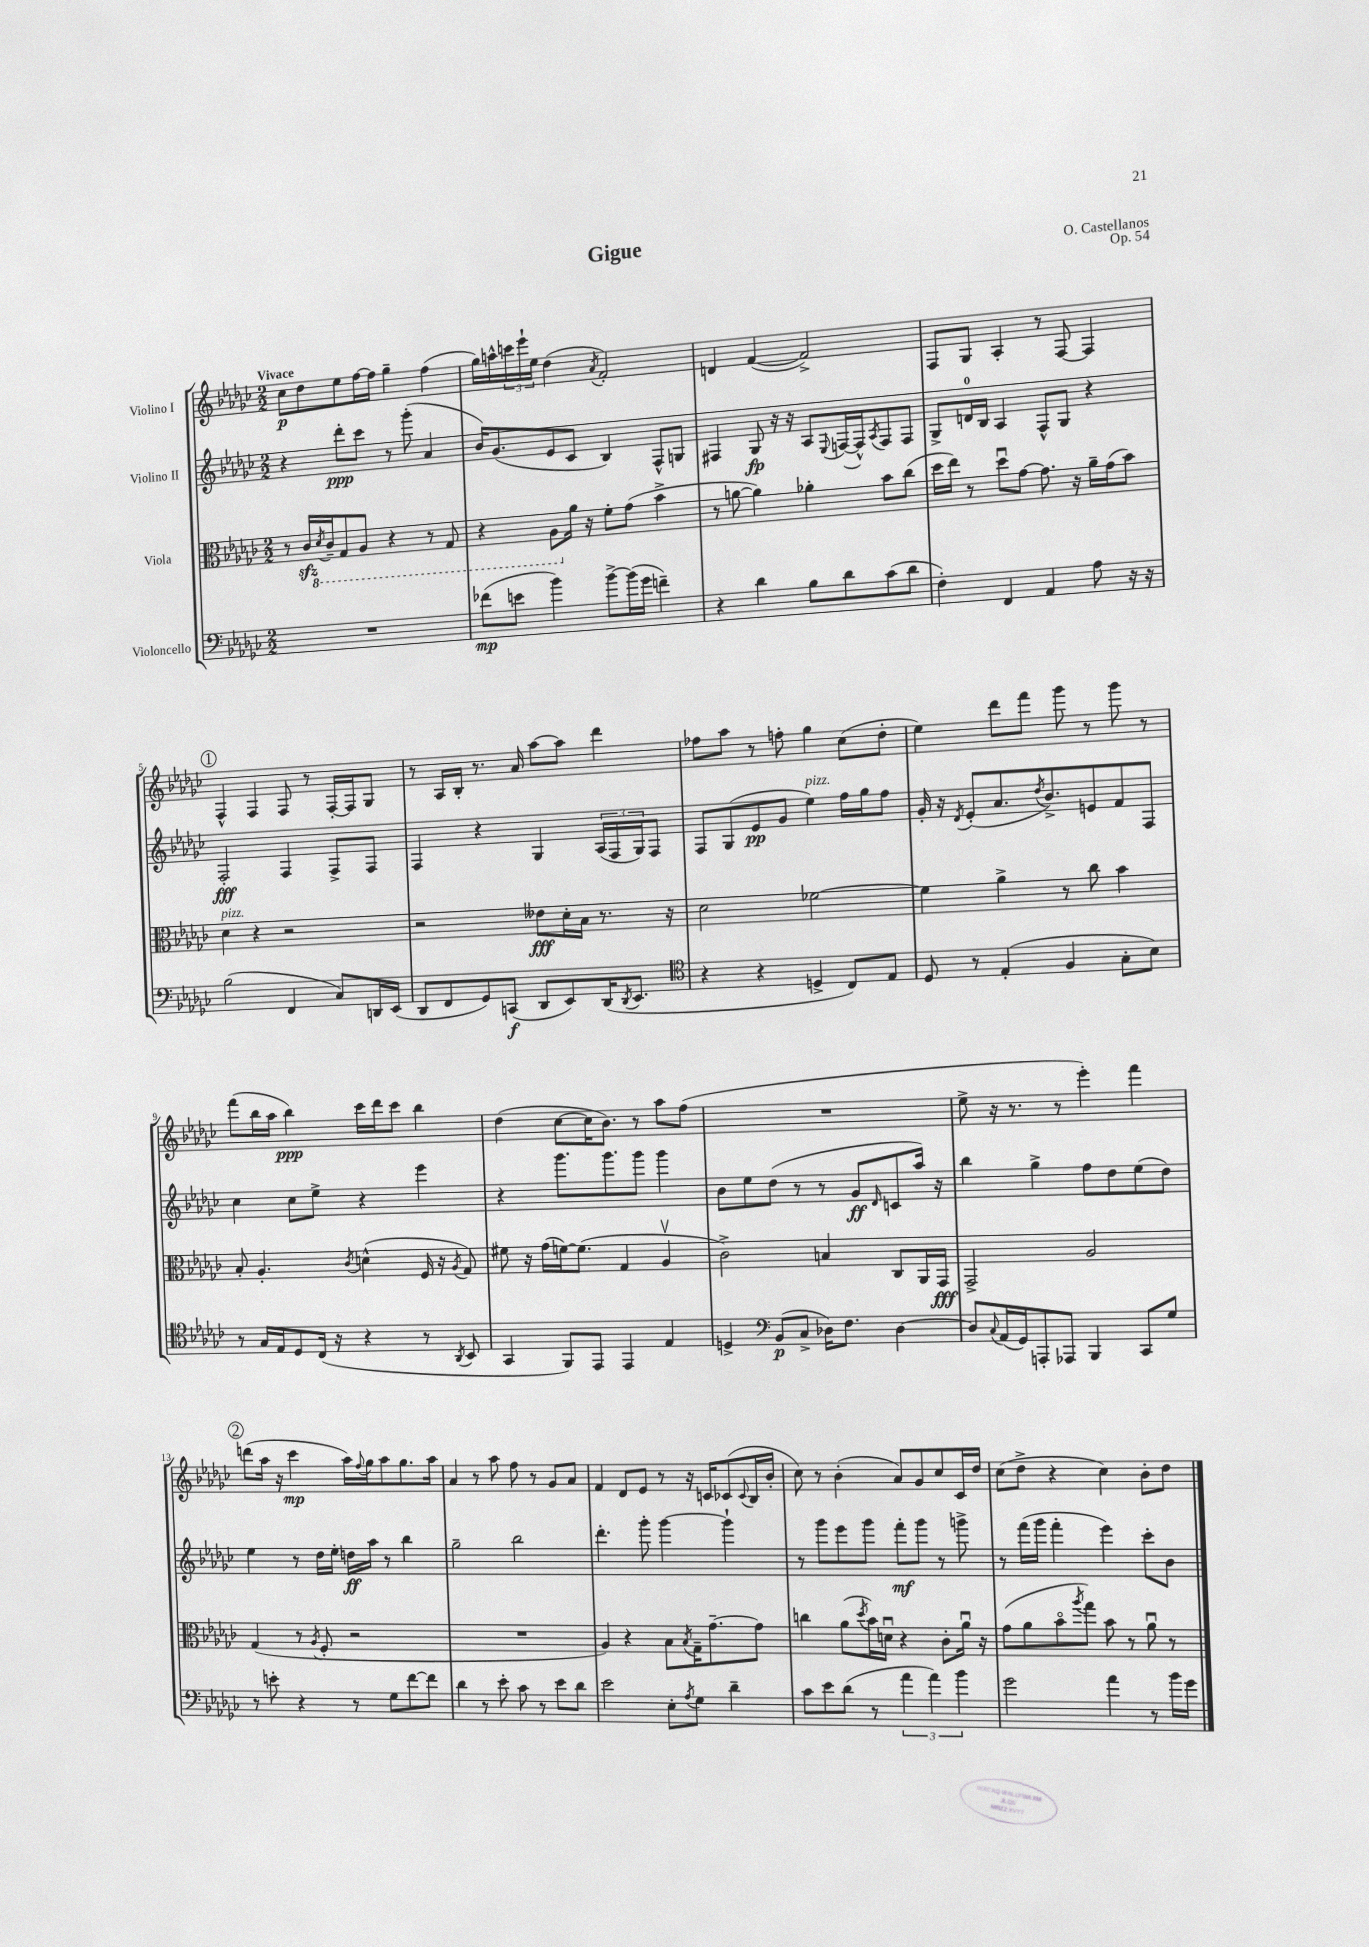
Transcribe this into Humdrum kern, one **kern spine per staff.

**kern	**kern	**kern	**kern
*staff4	*staff3	*staff2	*staff1
*clefF4	*clefC3	*clefG2	*clefG2
*k[b-e-a-d-g-c-]	*k[b-e-a-d-g-c-]	*k[b-e-a-d-g-c-]	*k[b-e-a-d-g-c-]
*M2/2	*M2/2	*M2/2	*M2/2
1r	8r	4r	8cc-
.	16c-	.	8dd-
.	8qD-	.	.
.	16C-~	.	.
.	8GG-	8ddd-'	8ee-
.	8AA-	8ccc-	[16ff
.	.	.	16ff]
.	4r	8r	4gg-~
.	.	(8ggg-'	.
.	8r	4a-	(4ff
.	8GG-	.	.
=	=	=	=
(8f-	4r	16b-)	16gg-)
.	.	(8.g-	16aa^^
8e	.	.	24ccc
.	.	.	24eee-`
.	.	.	24ee-
4b-)	8AA-	8e-	(4dd-
.	16a-	8c-	.
.	16r	.	.
.	.	.	8qa-
[8b-^	8f'	4B-)	2f')
(16b-]	(8g-	.	.
16g-	.	.	.
4f~)	4b-^	8F^^	.
.	.	8G	.
=	=	=	=
4r	8r	4F#	4d
.	[8a	.	.
4d-	4a])	8G-	([4f
.	.	16r	.
.	.	16r	.
8B-	4a-'	8A-	2f^])
.	.	8qqE-	.
8d-	.	([16F	.
.	.	16F^^])	.
.	.	8qA-	.
(8c-	8b-	8F	.
8d-	(8cc-	8F	.
=	=	=	=
4F')	16dd-	8G-^	8F
.	16ee-)	.	.
.	8r	16d	8G-
.	.	16B-	.
4FF	8dd-u	4A-	4A-'
.	[8g-	.	.
4AA-	8.g-]	8F^^	8r
.	.	8G-	[8F
.	16r	.	.
8A-	16a-~	4r	4F]
.	(16g-	.	.
16r	8b-)	.	.
16r	.	.	.
=	=	=	=
(2B-	4d-	2F'	4F^^
.	4r	.	4F
4FF	2r	4F	8F
.	.	.	8r
8C-)	.	8F^	[16F'
.	.	.	16F]
16DD	.	8F	8G-
(16EE-	.	.	.
=	=	=	=
8DD-	2r	4F	8r
8FF	.	.	16A-
.	.	.	16B-'
8GG-)	.	4r	8.r
(8CC	.	.	.
.	.	.	16a-
8DD-	8e--	4G-	[8aa-
8EE-)	16d-'	.	8aa-]
.	16B-	.	.
(16DD-	8.r	(24A-	4ddd-
.	.	24F	.
8qDD-	.	.	.
8.EE-	.	.	.
.	.	24G-)	.
.	.	8F	.
.	16r	.	.
=	=	=	=
*clefC4	*	*	*
4r	2d-	8F	8ff-
.	.	(8G-	8aa-
4r	.	8e-	8r
.	.	8g-	8ff'
4D^	[2f-	4ee-)	4gg-
8C-)	.	16ff	(8cc-
.	.	16gg-	.
8E-	.	8ff	8dd-'
=	=	=	=
8D-	4f-]	16g-'	4ee-)
.	.	16r	.
.	.	8qd-	.
8r	.	(8e-'	.
(4E-'	4a-^	8.a-	8ddd-
.	.	.	8fff
.	.	8qdd-	.
.	.	8.b-^)	.
4F	8r	.	8ggg-
.	8cc-	8e	8r
8G-'	4b-	8f	8ggg-
8B-)	.	8F	8r
=	=	=	=
8r	8B-'	4cc-	(8fff
16G-	4.A-'	.	16bb-
16E-	.	.	16aa-
8D-	.	8cc-	4bb-)
(16C-	.	8ee-^	.
16r	.	.	.
.	8qc-	.	.
4r	(4d^^	4r	16ccc-
.	.	.	16ddd-
.	.	.	8ccc-
8r	16F	4eee-	4bb-
.	16r	.	.
8qAA-	8qA-	.	.
8BB-	8G-)	.	.
=	=	=	=
4GG-	8f#	4r	(4dd-
.	16r	.	.
.	(16g-	.	.
8FF)	[16f)	8.ggg-	[8cc-
.	(8.f]	.	.
8EE-	.	.	16cc-]
.	.	8.ggg-	8.b-)
4EE-	4G-	.	.
.	.	8ggg-	8r
4E-	4A-v	4ggg-	8aa-
.	.	.	(8ff
=	=	=	=
4D^	2c-^)	8b-	1r
.	.	8ee-	.
*clefF4	*	*	*
(8BB-	.	(8dd-	.
8C-^	.	8r	.
16D-)	4B	8r	.
8.F	.	.	.
.	.	8g-	.
.	.	16qqd-	.
[4D-	8C-	8c	.
.	16AA-	16aa-)	.
.	16GG-	16r	.
=	=	=	=
8D-]	2GG-^	4bb-	8ee-^
8qqC-	.	.	.
(16AA-	.	.	16r
16GG-)	.	.	8.r
8AAA'	.	4gg-^	.
8AAA-	.	.	8r
4BBB-	2A-	8ff	4eee-')
.	.	8dd-	.
8CC-	.	(8ee-	4fff
8G-	.	8dd-)	.
=	=	=	=
8r	(4G-	4ee-	(8ddd
8e'	.	.	16aa-
.	.	.	16r
4r	8r	8r	4ccc-
.	8qA-	.	.
.	8F'	16dd-	.
.	.	16ee-'	.
8r	2r	16dd	16aa-)
.	.	.	8qqff
.	.	16aa-	16gg-
8G-	.	8r	8aa-
[8f	.	4bb-	8.gg-
8f]	.	.	.
.	.	.	16aa-
=	=	=	=
4d-	1r	2gg-~	4a-
8r	.	.	8r
8e-'	.	.	8aa-
8c-	.	2bb-	8ff
8r	.	.	8r
8e-	.	.	8g-
8d-	.	.	8a-
=	=	=	=
2e-	4A-)	4.ddd-'	4f
.	4r	.	8d-
.	.	8ggg-'	8e-
8E-'	8B-	[4ggg-	8r
8qA-	8qB-	.	.
8G-	16G-~	.	16r
.	[8.g-~	.	16c
4d-~	.	4ggg-`]	(8c-
.	.	.	8qqc-
.	8g-]	.	16B-
.	.	.	16b-'
=	=	=	=
8c-	4cc	8r	8cc-)
8e-	.	8ggg-	8r
(8d-	(8a-	8eee-	(4b-'
.	8qdd-	.	.
8r	16b-)	8ggg-	.
.	16du	.	.
6a-	4r	8fff'	8a-)
.	.	8ggg-	8g-
6a-)	.	.	.
.	8c-'	8r	8cc-
6b-	.	.	.
.	16a-u	8ggg^	16c-
.	16r	.	16dd-
=	=	=	=
2g-	(8g-	8r	(8cc-
.	8a-	(16fff	8dd-^
.	.	16ggg-	.
.	8b-o	4fff'	4r
.	8qaa-	.	.
.	8gg-)	.	.
4a-	8b-	4eee-)	4cc-)
.	8r	.	.
8r	8a-u	8ccc-'	8b-'
16b-	8r	8b-	8dd-
16g-	.	.	.
==	==	==	==
*-	*-	*-	*-
